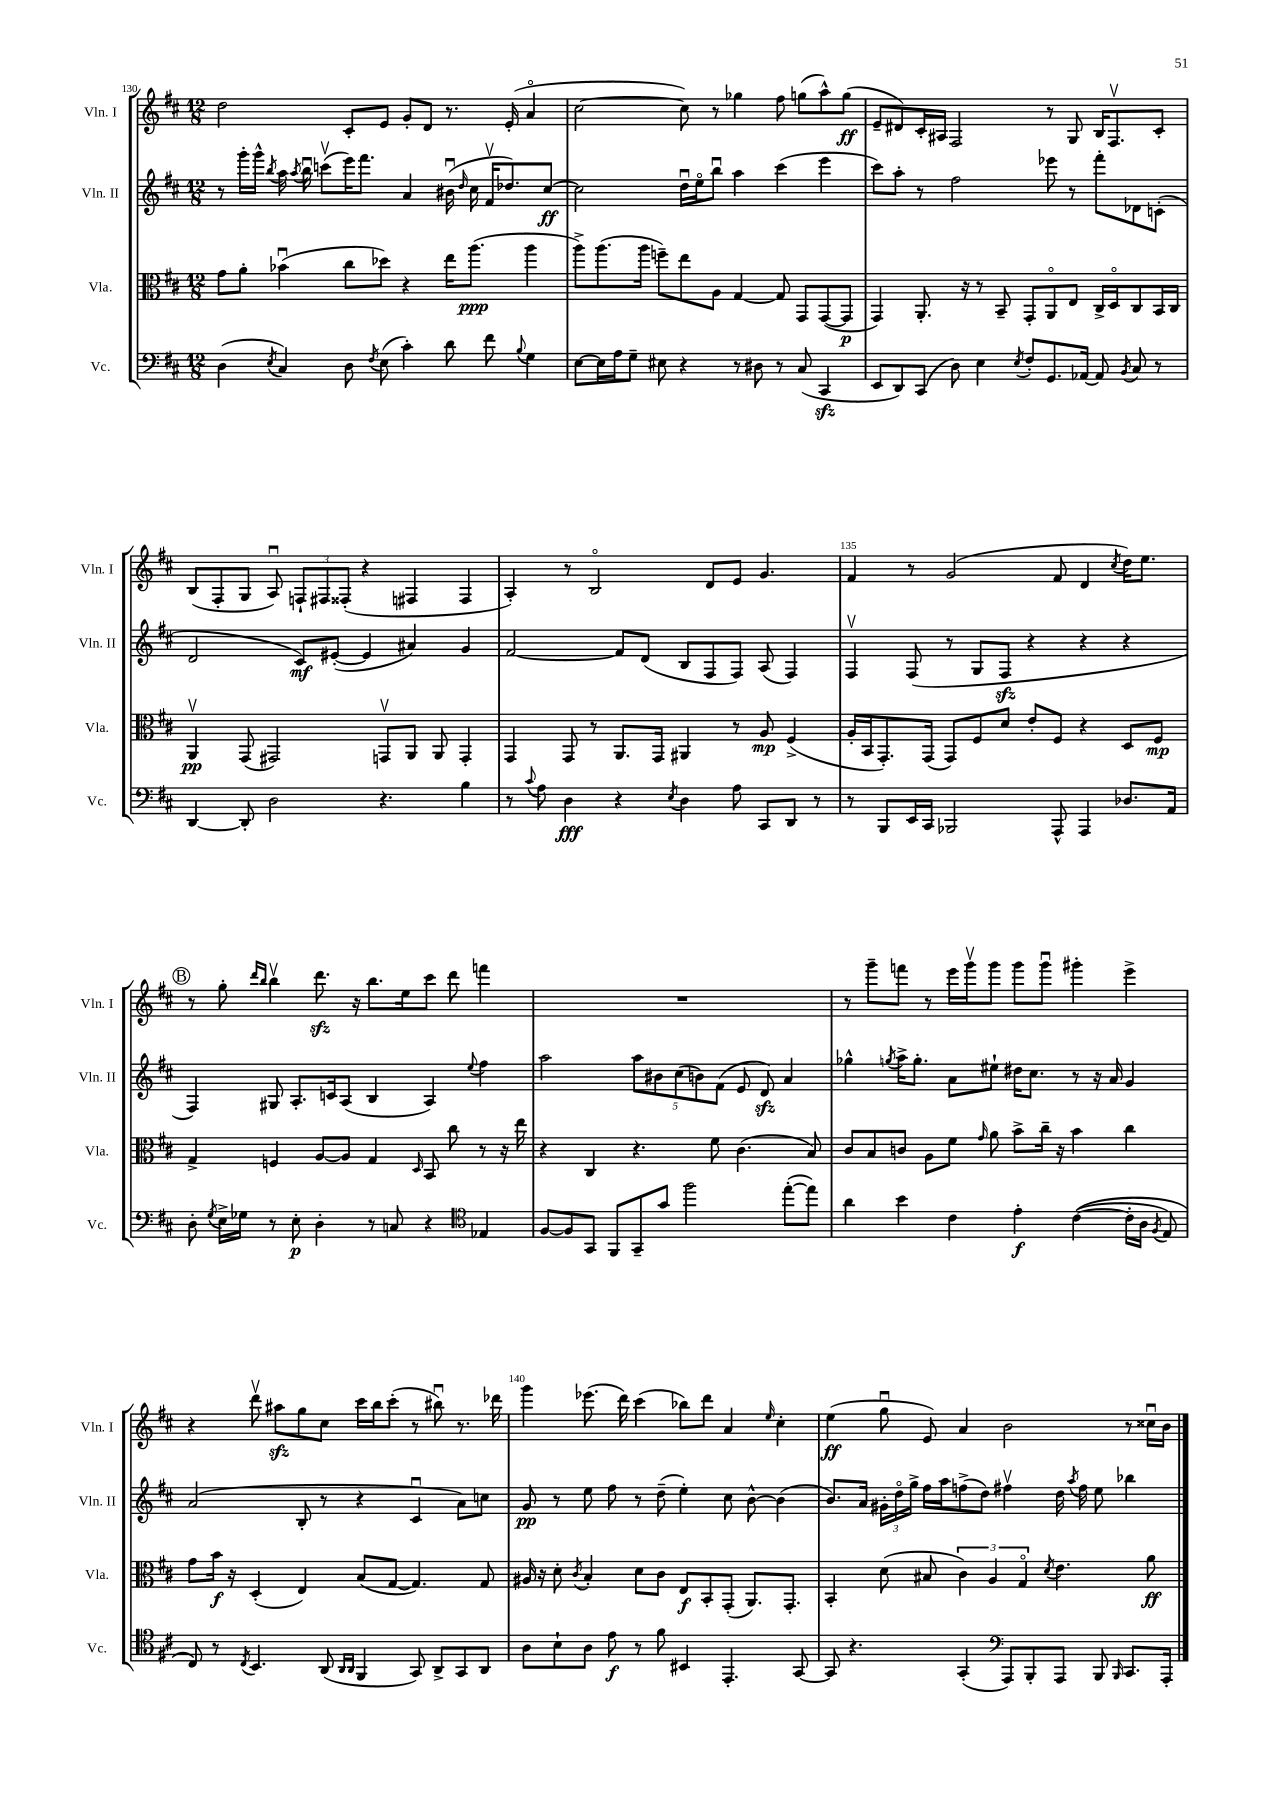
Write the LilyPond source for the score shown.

<<
\new StaffGroup <<
\new Staff = "s0" \with { instrumentName = "Vln. I" shortInstrumentName = "Vln. I" } {
    \clef treble \key d \major \numericTimeSignature \time 12/8
    \autoBeamOff d''2 cis'8[-. e'8] g'8[-. d'8] r8. e'16-.( a'4\flageolet |
    cis''2~ cis''8) r8 ges''4 fis''8 g''8[( a''8-^) g''8]\ff( |
    e'8[-- dis'8) cis'16-. ais16] fis2 r8 g8 b16[ fis8.\upbow cis'8]-. |
    b8[( fis8-. g8] a8\downbow) \tuplet 3/2 { f8[-! fis8 fisis8]-.( } r4 fis4 fis4 |
    a4-.) r8 b2\flageolet d'8[ e'8] g'4. |
    fis'4 r8 g'2( fis'8 d'4 \acciaccatura { cis''8 } d''16[) e''8.] |
    \mark \markup { \circle "B" } r8 g''8-. \grace { d'''16[ b''16] } b''4\upbow d'''8.\sfz r16 b''8.[ e''16 cis'''8] d'''8 f'''4 |
    R1. |
    r8 g'''8[-- f'''8] r8 e'''16[ g'''16\upbow g'''8] g'''8[ g'''8]\downbow gis'''4-. e'''4-> |
    r4 d'''8\upbow ais''8[\sfz g''8 cis''8] cis'''16[ b''16 cis'''8]-.( r8 bis''8\downbow) r8. des'''16 |
    g'''4 ees'''8.( d'''16) cis'''4( bes''8[) d'''8] a'4 \grace { e''16 } cis''4-. |
    e''4\ff( g''8\downbow e'8) a'4 b'2 r8 cisis''16[\downbow b'16] \bar "|." |
}
\new Staff = "s1" \with { instrumentName = "Vln. II" shortInstrumentName = "Vln. II" } {
    \clef treble \key d \major \numericTimeSignature \time 12/8
    \autoBeamOff r8 g'''16[-. g'''16]-^ \acciaccatura { b''8 } a''16 \acciaccatura { a''8 } b''16\downbow c'''8[\upbow( e'''16) fis'''8.] a'4 bis'16\downbow( \grace { d''16 } cis''16 fis'16[\upbow des''8.) cis''8]~\ff |
    cis''2 d''16[\downbow e''16\flageolet b''8]\downbow a''4 cis'''4( e'''4 |
    cis'''8[) a''8]-. r8 fis''2 ees'''8 r8 fis'''8[-. des'8 c'8]-.( |
    d'2 cis'8[\mf) eis'8]~-.( eis'4 ais'4) g'4 |
    fis'2~ fis'8[ d'8]( b8[ fis8 fis8]) a8( fis4) |
    fis4\upbow fis8( r8 g8[ fis8]\sfz r4 r4 r4 |
    \mark \markup { \circle "B" } fis4) gis8 a8.[-. c'16 a8]( b4 a4) \appoggiatura { e''8 } fis''4 |
    a''2 \tuplet 5/4 { a''8[ bis'8 cis''8( b'8) fis'8]( } e'8 d'8\sfz) a'4 |
    ges''4-^ \acciaccatura { g''8 } a''16[-> g''8.]-. a'8[ eis''8]-! dis''16[ cis''8.] r8 r16 a'16 g'4 |
    a'2( b8-. r8 r4 cis'4\downbow a'8[) c''8] |
    g'8\pp r8 e''8 fis''8 r8 d''8--( e''4-.) cis''8 b'8~-^ b'4( |
    b'8.[) a'16] \tuplet 3/2 { gis'16[-. d''16\flageolet g''16]-> } fis''16[ a''16 f''8->( d''8]) fis''4\upbow d''16 \acciaccatura { a''8 } fis''16 e''8 bes''4 \bar "|." |
}
\new Staff = "s2" \with { instrumentName = "Vla." shortInstrumentName = "Vla." } {
    \clef alto \key d \major \numericTimeSignature \time 12/8
    \autoBeamOff g'8[ a'8]-. bes'4\downbow( cis''8[ des''8]) r4 e''16[ a''8.]\ppp( a''4 |
    a''8[->) a''8.( a''16] f''8[--) e''8 a8] g4~ g8 g,8[ g,8~( g,8]\p |
    g,4) a,8.-. r16 r8 b,8-- g,8[-. a,8\flageolet e8] cis16[-> d16\flageolet cis8 b,16 cis16] |
    a,4\upbow\pp g,8( gis,2) g,8[\upbow a,8] a,8 g,4-. |
    g,4 g,8 r8 a,8.[ g,16] ais,4 r8 a8\mp fis4->( |
    a16[-. b,16 g,8.-.) g,16]( g,8[) fis8 d'8] e'8[-. fis8] r4 d8[ fis8]\mp |
    \mark \markup { \circle "B" } g4-> f4 a8[~ a8] g4 \grace { d16 } b,8 cis''8 r8 r16 e''16 |
    r4 cis4 r4. fis'8 cis'4.( b8) |
    cis'8[ b8 c'8] a8[ fis'8] \grace { g'16 } a'8 b'8[-> cis''16]-- r16 b'4 cis''4 |
    g'8[ b'16]\f r16 d4-.( e4) b8[( g8]~ g4.) g8 |
    ais16 r16 d'8-. \acciaccatura { cis'8 } b4-. d'8[ cis'8] e8[\f b,8-. g,8]-.( a,8.[) g,8.]-. |
    b,4-. d'8( bis8 \tuplet 3/2 { cis'4) a4 g4\flageolet } \acciaccatura { d'8 } e'4. a'8\ff \bar "|." |
}
\new Staff = "s3" \with { instrumentName = "Vc." shortInstrumentName = "Vc." } {
    \clef bass \key d \major \numericTimeSignature \time 12/8
    \autoBeamOff d4( \acciaccatura { e8 } cis4) d8 \acciaccatura { fis8 } e8( cis'4-.) d'8 fis'8 \appoggiatura { b8 } g4 |
    e8[~ e16 a16 g8]-- eis8 r4 r8 dis8 r8 cis8( cis,4\sfz |
    e,8[ d,8) cis,8]( d8) e4 \acciaccatura { e8 } fis8[-. g,8. aes,16]~ aes,8 \acciaccatura { b,8 } cis8 r8 |
    d,4~ d,8-. d2 r4. b4 |
    r8 \appoggiatura { cis'8 } a8 d4\fff r4 \acciaccatura { e8 } d4 a8 cis,8[ d,8] r8 |
    r8 b,,8[ e,16 cis,16] bes,,2 a,,8-^ a,,4 des8.[ a,16] |
    \mark \markup { \circle "B" } d8-. \acciaccatura { g8 } e16[-> ges16] r8 e8-.\p d4-. r8 c8 r4 \clef tenor ees4 |
    fis8[~ fis8 g,8] fis,8[ g,8-- g'8] fis''2 e''8[~-.( e''8]) |
    a'4 b'4 cis'4 e'4-.\f cis'4~(\( cis'16[-. a16] \acciaccatura { fis8 } e8) |
    cis8\) r8 \acciaccatura { cis8 } b,4. a,8( \grace { a,16[ a,16] } fis,4 g,8) a,8[-> g,8 a,8] |
    a8[ b8-! a8] e'8\f r8 fis'8 bis,4 e,4.-. g,8~ |
    g,8 r4. g,4-.( \clef bass a,,8[) b,,8-. a,,8] b,,8 \grace { b,,16 } cis,8.[ a,,16]-. \bar "|." |
}
>>
>>
\layout { \context { \Score currentBarNumber = #130 \override BarNumber.break-visibility = ##(#f #t #t) barNumberVisibility = #(every-nth-bar-number-visible 5) } }
